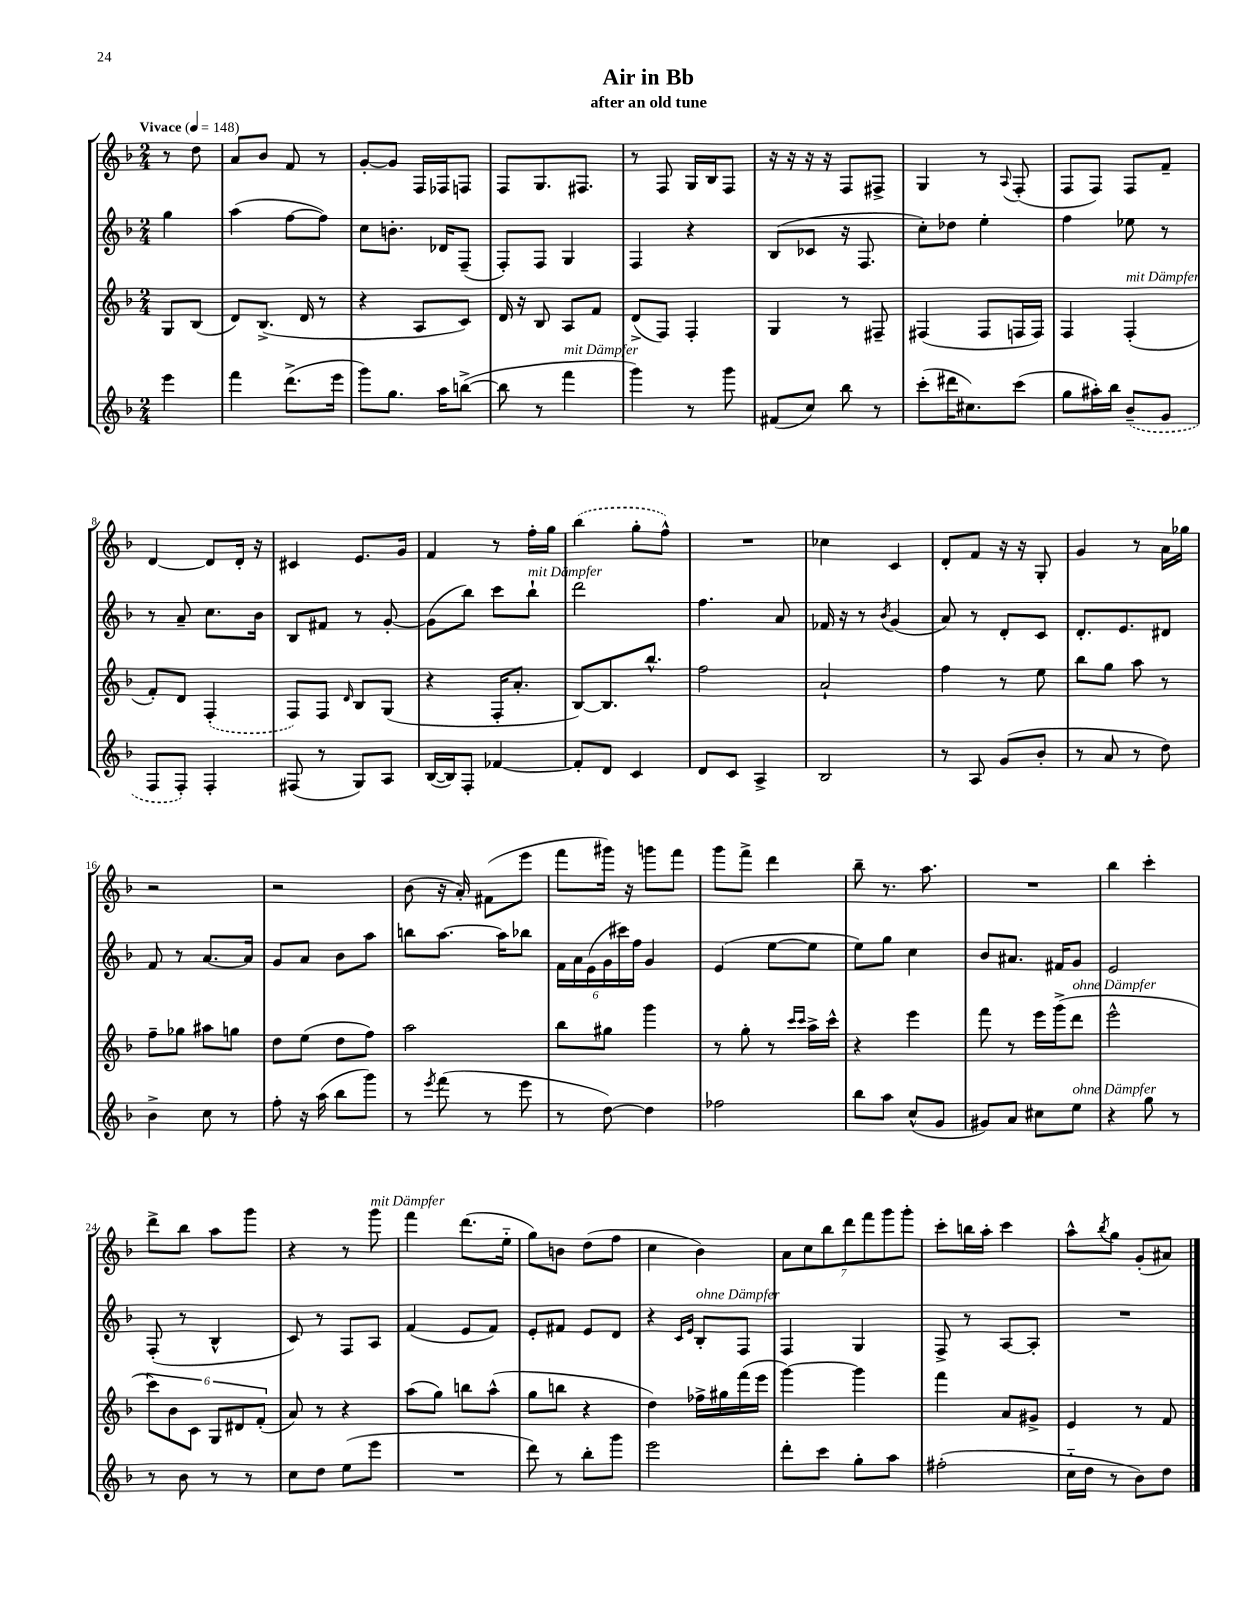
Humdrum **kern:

**kern	**kern	**kern	**kern
*staff4	*staff3	*staff2	*staff1
*clefG2	*clefG2	*clefG2	*clefG2
*k[b-]	*k[b-]	*k[b-]	*k[b-]
*M2/4	*M2/4	*M2/4	*M2/4
*MM148	*MM148	*MM148	*MM148
4eee	8G	4gg	8r
.	(8B-	.	8dd
=	=	=	=
4fff	8d)	(4aa	8a
.	(8.B-^	.	8b-
(8.ddd^	.	[8ff	8f
.	16d	.	.
.	8r	8ff])	8r
16eee	.	.	.
=	=	=	=
8ggg)	4r	8cc	[8g'
8.gg	.	8.b'	8g]
.	8A	.	16F
16aa	.	16d-	16F-
([8bb^	8c)	(8F~	8F
=	=	=	=
8bb]	16d	8F')	8F
.	16r	.	.
8r	8B-	8F	8.G
4fff	8A	4G	.
.	.	.	8.F#
.	8f	.	.
=	=	=	=
4ggg)	(8d^	4F	8r
.	8F)	.	8F
8r	4F'	4r	16G
.	.	.	16B-
8ggg	.	.	8F
=	=	=	=
(8f#	4G	(8B-	16r
.	.	.	16r
8cc)	.	8c-	16r
.	.	.	16r
8bb-	8r	16r	8F
.	.	8.F	.
8r	8F#~	.	8F#^
=	=	=	=
(8ccc'	(4F#	8cc')	4G
16ddd#	.	8dd-	.
8.cc#)	.	.	.
.	8F#	4ee'	8r
.	.	.	8qqA
(8ccc	16F	.	(8F'
.	16F)	.	.
=	=	=	=
8gg	4F	4ff	8F
16aa#')	.	.	8F)
16bb-	.	.	.
(8b-~	(4F'	8ee-	8F
8g	.	8r	8f~
=	=	=	=
8F	8f')	8r	[4d
8F')	8d	8a~	.
4F'	(4F'	8.cc	8d]
.	.	.	16d'
.	.	16b-	16r
=	=	=	=
(8F#	8F)	8B-	4c#
8r	8F	8f#	.
.	16qqd	.	.
8G)	8B-	8r	8.e
8A	(8G	[8g'	.
.	.	.	16g
=	=	=	=
([16B-	4r	(8g]	4f
16B-])	.	.	.
8F'	.	8bb-)	.
[4f-	16F'	8ccc	8r
.	8.a'	.	.
.	.	8bb-`	16ff'
.	.	.	16gg
=	=	=	=
8f-']	[8B-)	2ddd	(4bb-
8d	8.B-]	.	.
4c	.	.	8gg'
.	8.bb-^^	.	.
.	.	.	8ff^^)
=	=	=	=
8d	2ff	4.ff	2r
8c	.	.	.
4A^	.	.	.
.	.	8a	.
=	=	=	=
2B-	2a`	16f-	4cc-
.	.	16r	.
.	.	8r	.
.	.	8qb-	.
.	.	(4g	4c
=	=	=	=
8r	4ff	8a)	8d'
8A	.	8r	8f
(8g	8r	8d'	16r
.	.	.	16r
8b-'	8ee	8c	8G'
=	=	=	=
8r	8bb-	8.d'	4g
8a	8gg	.	.
.	.	8.e	.
8r	8aa	.	8r
8dd)	8r	8d#	16a
.	.	.	16gg-
=	=	=	=
4b-^	8ff~	8f	2r
.	8gg-	8r	.
8cc	8aa#	[8.a	.
8r	8gg	.	.
.	.	16a]	.
=	=	=	=
8ff'	8dd	8g	2r
16r	(8ee	8a	.
(16aa	.	.	.
8bb-	8dd	8b-	.
8ggg)	8ff)	8aa	.
=	=	=	=
8r	2aa	8bb	(8b-
8qeee	.	.	.
(8fff	.	[8.aa	16r
.	.	.	16a')
8r	.	.	(8f#
.	.	16aa]	.
8eee	.	8bb-	8eee
=	=	=	=
8r	8bb-	24f	8fff
.	.	24a	.
.	.	(24e	.
[8dd)	8gg#	24g	16ggg#)
.	.	24ccc#)	.
.	.	.	16r
.	.	24ff	.
4dd]	4ggg	4g	8ggg
.	.	.	8fff
=	=	=	=
2ff-	8r	(4e	8ggg
.	8gg'	.	8fff^
.	8r	[8ee	4ddd
.	16qqccc	.	.
.	16qqccc	.	.
.	16aa^	8ee]	.
.	16ccc^^	.	.
=	=	=	=
8bb-	4r	8ee)	8bb-~
8aa	.	8gg	8.r
(8cc^^	4eee	4cc	.
.	.	.	8.aa
8g	.	.	.
=	=	=	=
8g#)	8fff	8b-	2r
8a	8r	8.a#	.
8cc#	16eee	.	.
.	(16ggg^	16f#	.
8ee	8ddd	8g	.
=	=	=	=
4r	2eee^^	2e	4bb-
8gg	.	.	4ccc'
8r	.	.	.
=	=	=	=
8r	12ccc)	(8F'	8ddd^
.	12b-	.	.
8b-	.	8r	8bb-
.	12c	.	.
8r	12G	4B-^^	8aa
.	12d#	.	.
8r	.	.	8ggg
.	(12f'	.	.
=	=	=	=
8cc	8a)	8c)	4r
8dd	8r	8r	.
(8ee	4r	8F	8r
8eee	.	8A	8ggg
=	=	=	=
2r	(8aa	(4f	4fff
.	8gg)	.	.
.	8bb	8e	(8.ddd
.	(8aa^^	8f)	.
.	.	.	16ee'~
=	=	=	=
8ddd)	8gg	8e'	8gg)
8r	8bb	8f#	8b
8bb-'	4r	8e	(8dd
8ggg	.	8d	8ff
=	=	=	=
2eee	4dd)	4r	4cc
.	.	16qqc	.
.	.	16qqe	.
.	16ff-^	8B-'	4b-)
.	16gg#	.	.
.	(16fff	8F	.
.	16eee	.	.
=	=	=	=
8ddd'	[4ggg)	4F	14a
.	.	.	14cc
8ccc	.	.	.
.	.	.	14bb-
.	.	.	14ddd
8gg'	4ggg]	4G	.
.	.	.	14fff
.	.	.	14ggg
8aa	.	.	.
.	.	.	14ggg'
=	=	=	=
(2ff#'	4fff	8F^	8ccc'
.	.	8r	16bb
.	.	.	16aa'
.	8a	[8A	4ccc
.	8g#^	8A']	.
=	=	=	=
16cc'~	4e	2r	8aa^^
16dd	.	.	.
.	.	.	8qbb-
8r	.	.	8gg
8b-)	8r	.	(8g'
8dd	8f	.	8a#)
==	==	==	==
*-	*-	*-	*-
